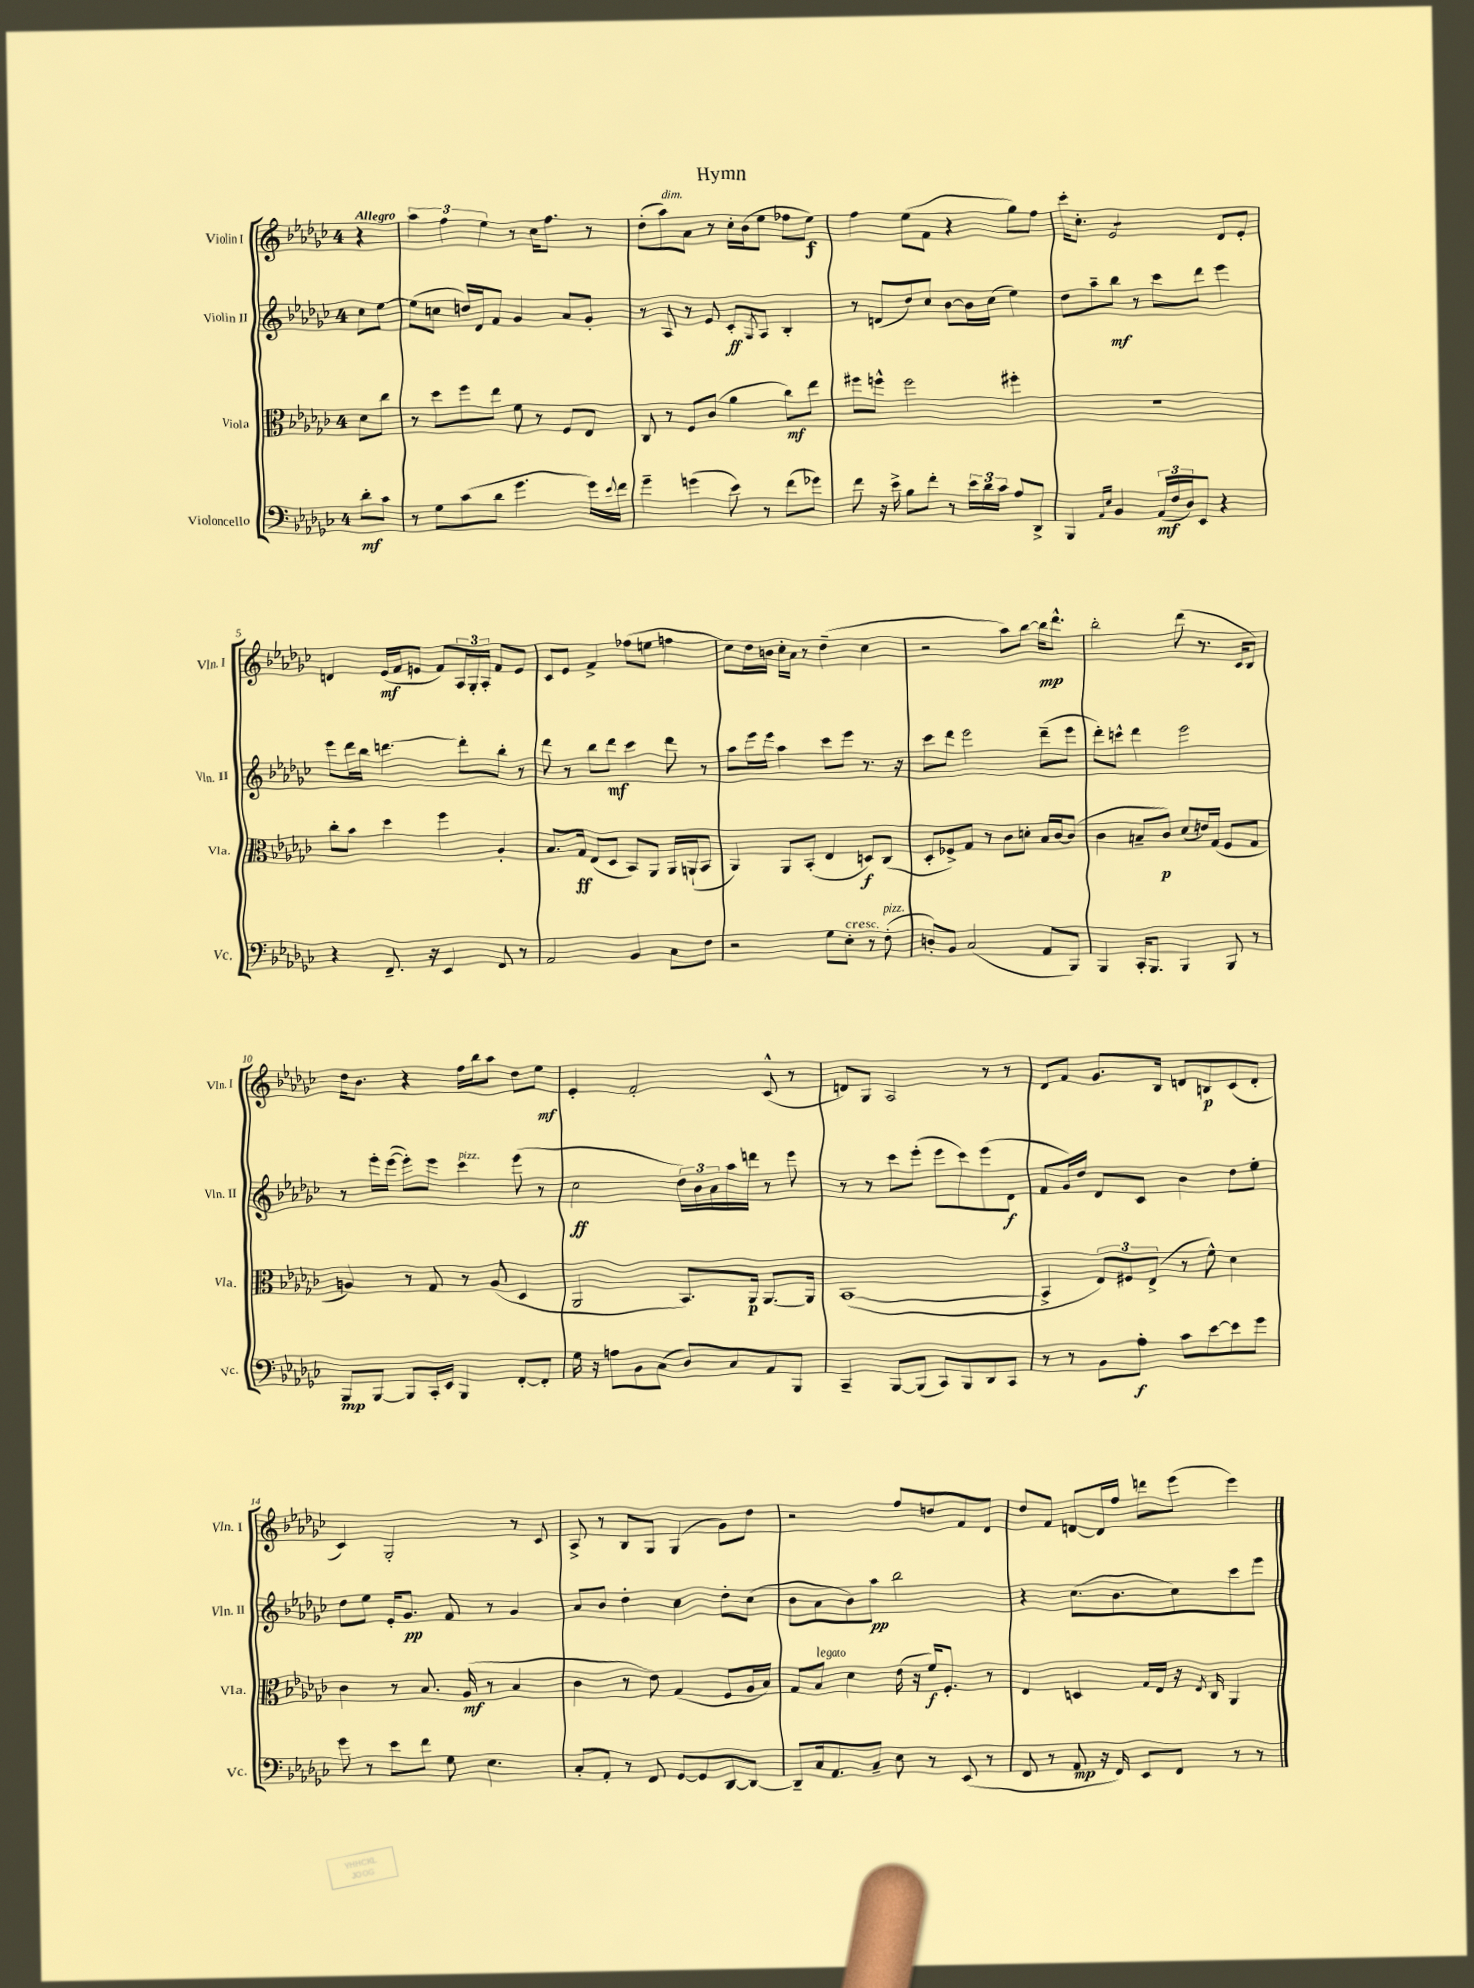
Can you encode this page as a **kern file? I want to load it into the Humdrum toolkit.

**kern	**kern	**kern	**kern
*staff4	*staff3	*staff2	*staff1
*clefF4	*clefC3	*clefG2	*clefG2
*k[b-e-a-d-g-c-]	*k[b-e-a-d-g-c-]	*k[b-e-a-d-g-c-]	*k[b-e-a-d-g-c-]
*M4/4	*M4/4	*M4/4	*M4/4
8d-'	8d-	8cc-	4r
8c-	8cc-	[8ee-	.
=	=	=	=
8r	8r	(8ee-]	6aa-
8G-	8dd-	8cc	.
.	.	.	6ff
(8c-	8ff	16dd)	.
.	.	16d-	.
.	.	.	6ee-
8d-	8ee-	8f	.
4.g-	8f	4g-	8r
.	8r	.	16cc-
.	.	.	8.ff
.	8F	8a-	.
16g-)	8E-	8g-'	8r
8qqe-	.	.	.
16f	.	.	.
=	=	=	=
4g-~	8C-	8r	(8dd-'
.	8r	8A-	8aa-)
(4g	8F	8r	8a-
.	(8c-	8e-	8r
8e-)	4a-	8c-'	16cc-'
.	.	.	(16b-
.	.	8qG-	.
8r	.	8A-	8ee-
(8f	8cc-)	4B-'	8ff-
8g-)	8ee-	.	8ee-)
=	=	=	=
8f	8ff#	8r	4ff
16r	8ff^^	(8d	.
16e-^	.	.	.
8B-	2ff	8dd-)	(8ee-
8f'	.	8cc-	8f
8r	.	[8b-	4r
24e-	.	16b-]	.
24d-	.	.	.
.	.	(16cc-	.
24c-	.	.	.
8A-	4ff#'	4ee-)	8gg-)
8DD-^	.	.	8ff
=	=	=	=
4BBB-	1r	8dd-	16ccc-'
.	.	.	8.cc-'
.	.	8aa-~	.
16qqAA-	.	.	.
16qqE-	.	.	.
4BB-	.	8bb-	2e-
.	.	8r	.
(24AA-	.	8ccc-	.
24F	.	.	.
24D-)	.	.	.
8EE-	.	8ddd-	.
4r	.	4eee-	8d-
.	.	.	8e-'
=	=	=	=
4r	8cc-'	8eee-	4d
.	8b-	16ddd-	.
.	.	16bb-	.
8.FF~	4dd-	[4.ddd	(16e-
.	.	.	16f
.	.	.	8e
16r	.	.	.
4EE-	4ff	.	8f)
.	.	8ddd']	24A-
.	.	.	24G-'
.	.	.	24A-'
8FF	4A-'	8bb-'	8f
8r	.	8r	8e
=	=	=	=
2AA-	8.B-	8ddd-	8c-
.	.	8r	8e-
.	16G-	.	.
.	(8E-	8bb-	4f^
.	8D-	8ddd-	.
4BB-	8BB-)	4ccc-	(8ff-
.	8AA-	.	8ee
8C-	16AA-	8ddd-	4ff
.	(16AA`	.	.
8F	8BB-	8r	.
=	=	=	=
2r	4AA-)	8aa-	8cc-)
.	.	16eee-	16dd-
.	.	16eee-	16b
.	8AA-	4aa-	16cc-'
.	.	.	16a-
.	(8BB-'	.	8r
8G-	4E-	8ccc-	(4dd-~
8E-'	.	8eee-	.
8r	8D)	8.r	4cc-
(8F'	(8C-	.	.
.	.	16r	.
=	=	=	=
8D')	8D-'	8ccc-	2r
8BB-	8F-^)	8ddd-	.
(2C-	8G-	2eee-	.
.	8r	.	.
.	8c-	.	8aa-)
.	8d'	.	[8bb-
8AA-	16B-	(8ddd-~	16bb-]
.	[16c-	.	8.ddd-^^
8BBB-)	(8c-]	8eee-	.
=	=	=	=
4BBB-	4c-	8ddd-')	2bb-'
.	.	8ccc^^	.
16CC-'	8B~	4ddd-	.
8.BBB-	.	.	.
.	8c-)	.	.
4BBB-	(8d-	2eee-	(8ddd-
.	16e)	.	8.r
.	(16G-	.	.
8BBB-	8F	.	.
.	.	.	16c-
8r	8G-	.	8B-)
=	=	=	=
8BBB-	4A)	8r	16dd-
.	.	.	8.b-
[8BBB-	.	16eee-'	.
.	.	([16eee-	.
8BBB-]	8r	8eee-'])	4r
16CC-'	8G-	8eee-	.
16EE-	.	.	.
4BBB-	8r	4ccc-	16ff
.	.	.	16bb-
.	(8A	.	8aa-
[8FF'	4D-	(8eee-	8dd-
8FF']	.	8r	8ee-
=	=	=	=
16G-	2AA-	2cc-	4e-'
16r	.	.	.
8A	.	.	.
8BB-	.	.	2f'
(8C-	.	.	.
8D-)	8.BB-)	24dd-)	.
.	.	24b-	.
.	.	24a-	.
8C-	.	16aa-	.
.	16AA-	16ddd	.
8AA-	[8.AA-	8r	(8c-^^
8BBB-	.	8eee-	8r
.	16AA-]	.	.
=	=	=	=
4CC-~	([1BB-	8r	8d)
.	.	8r	8G-
[8BBB-	.	8ccc-	2A-
(8BBB-]	.	(8eee-'	.
8CC-)	.	8eee-	.
8BBB-	.	8ccc-)	.
8DD-	.	(8eee-	8r
8CC-	.	8d-	8r
=	=	=	=
8r	4BB-^]	8f	8d-
8r	.	16g-)	8f
.	.	16dd-	.
8BB-	12E-)	8d-	8.g-
.	12F#	.	.
8A-'	.	8c-	.
.	(12E-^	.	.
.	.	.	16B-
8c-	8r	4b-	8d
[8e-	8f^^)	.	8B
8e-]	4d-	8dd-	(8c-
8g-	.	8ee-'	8d'
=	=	=	=
8g-	4c-	8dd-	4c-)
8r	.	8ee-	.
8e-	8r	16e-'	2G-'
.	.	8.g-	.
8f	8.B-	.	.
8G-	.	8f	.
.	(16A-	.	.
4.E-	8r	8r	.
.	4B-	4g-	8r
.	.	.	8c-
=	=	=	=
8C-'	4c-	8a-	8A-^
8AA-'	.	8b-	8r
8r	8r	4dd-'	8B-
8FF	8e-)	.	8G-
[8GG-	(4G-	4cc-	(4G-
8GG-]	.	.	.
[8DD-	8F	8dd-'	8g-)
8DD-_	16A-	(8cc-	8dd-
.	16B-)	.	.
=	=	=	=
8DD-~]	8G-	8b-	2r
16C-	8B-	8a-	.
8.AA-	.	.	.
.	4d-	8b-)	.
8C-~	.	8aa-	.
8E-	(16e-	2bb-	8ff
.	16r	.	.
8r	16f)	.	8dd
.	8.F'	.	.
(8EE-	.	.	8f
8r	8r	.	8d-
=	=	=	=
8FF	4E-	4r	8dd-
8r	.	.	8f
8AA-	4D	(8.cc-	[8d
16r	.	.	16d]
16FF)	.	8.b-	16ff
8EE-	16G-	.	8ddd
.	16E-	.	.
8FF	16r	8cc-)	(8eee-
.	8qE-	.	.
.	16C-	.	.
8r	4AA-	8ccc-	4eee-)
8r	.	8eee-	.
==	==	==	==
*-	*-	*-	*-
